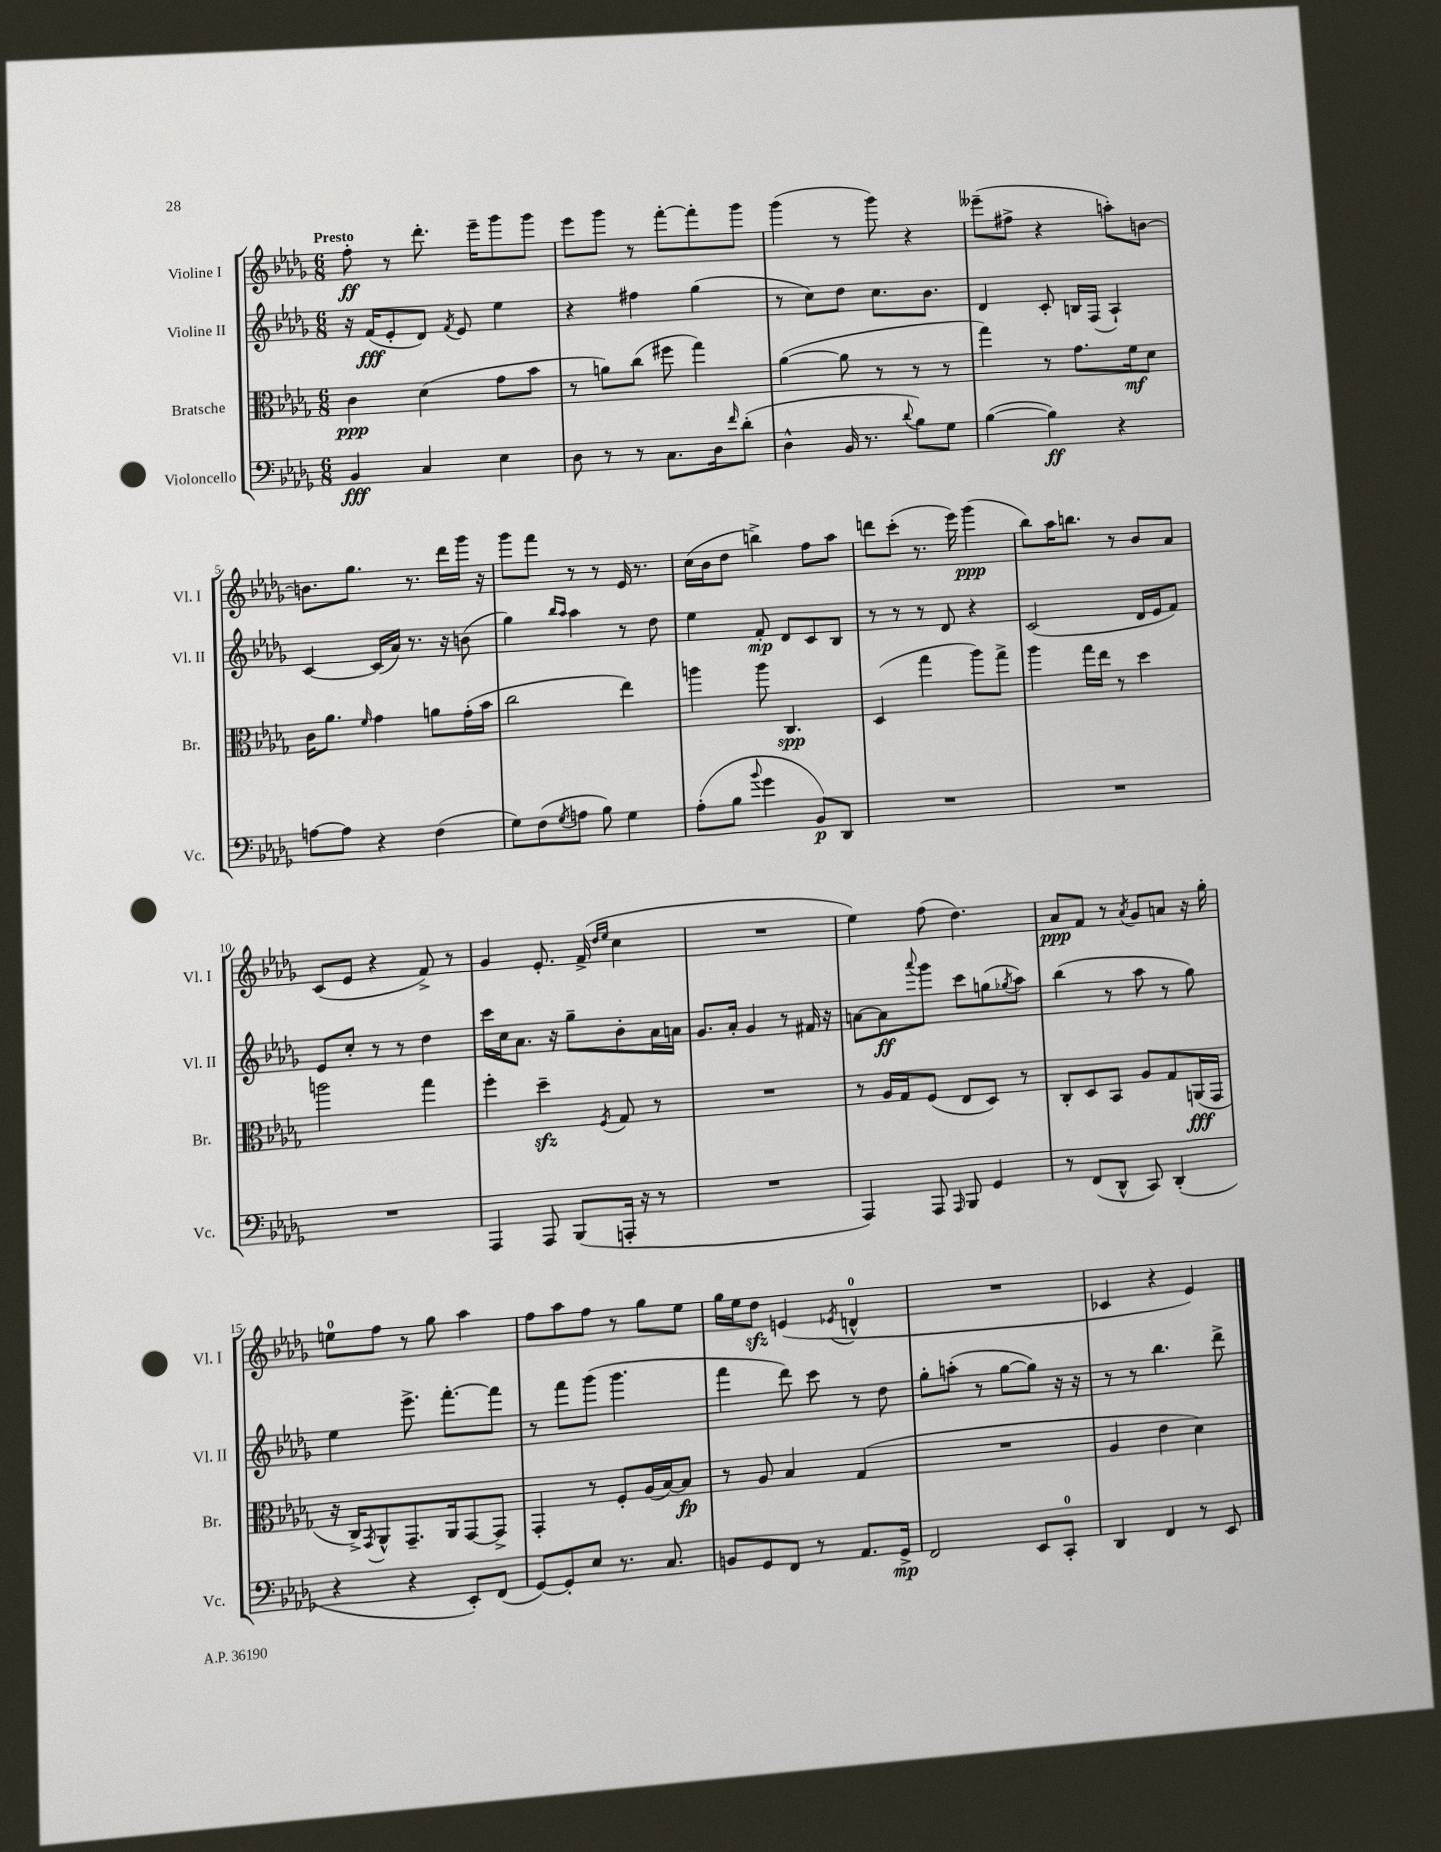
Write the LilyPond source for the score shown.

<<
\new StaffGroup <<
\new Staff = "s0" \with { instrumentName = "Violine I" shortInstrumentName = "Vl. I" } {
    \clef treble \key des \major \numericTimeSignature \time 6/8 \tempo "Presto"
    f''8-.\ff r8 des'''8.-. ees'''16-- ges'''8 ges'''8 |
    ees'''8 ges'''8 r8 f'''8~-. f'''8-. ges'''8 |
    ges'''4( r8 ges'''8) r4 |
    eeses'''8--( fis''8-> r4 a''8-.) b'8~ |
    b'8. ges''8. r8. des'''16 ges'''16 r16 |
    ges'''8 f'''8 r8 r8 ees'16 r8. |
    c''16( bes'16 des''8 b''4->) f''8 aes''8 |
    d'''8 c'''8-.( r8. ees'''16) ges'''4\ppp( |
    bes''8) aes''16 b''8. r8 bes'8 aes'8 |
    c'8( ees'8 r4 f'8->) r8 |
    ges'4 ees'8.-. f'16->( \grace { des''16 ees''16 } c''4 |
    R2. |
    ees''4) f''8( des''4.) |
    aes'8\ppp f'8 r8 \acciaccatura { aes'8 } ges'8 a'8 r16 ges''16-. |
    e''8-0 f''8 r8 ges''8 aes''4 |
    f''8 aes''8 f''8 r8 ges''8 ees''8 |
    ges''16 ees''16 des''8\sfz e'4( \acciaccatura { ees'8 } d'4-0-^ |
    R2. |
    ces'4 r4 ees'4) \bar "|." |
}
\new Staff = "s1" \with { instrumentName = "Violine II" shortInstrumentName = "Vl. II" } {
    \clef treble \key des \major \numericTimeSignature \time 6/8
    r16 f'16\fff( ees'8-. des'8) \acciaccatura { f'8 } ees'8 ees''4 |
    r4 fis''4 ges''4( |
    r8 c''8) des''8 c''8. bes'8. |
    des'4 c'8-. b16 f16( aes4-!) |
    c'4~ c'16( aes'16) r8. r16 b'8( |
    ges''4) \grace { bes''16 aes''16 } aes''4 r8 des''8 |
    ees''4 f'8-.\mp des'8 c'8 bes8 |
    r8 r8 r8 des'8 r4 |
    c'2( des'16 ees'16 f'8) |
    ees'8 c''8-. r8 r8 des''4 |
    c'''16 c''16 aes'8. r16 ges''8-- bes'8-. aes'16 a'16 |
    ges'8. aes'16-. ges'4 r8 fis'16 r16 |
    a'8~ a'8\ff \appoggiatura { aes'''8 } ges'''8 c'''8 g''8( \acciaccatura { ges''8 } aes''8) |
    bes''4( r8 aes''8 r8 ges''8) |
    ees''4 ees'''8.-> f'''8.~-. f'''8 |
    r8 f'''8 ges'''8( ges'''4. |
    f'''4 des'''8) c'''8 r8 des''8 |
    ges''8-. a''8-.( r8 ges''8~ ges''8) r16 r16 |
    r8 r8 bes''4. des'''8-> \bar "|." |
}
\new Staff = "s2" \with { instrumentName = "Bratsche" shortInstrumentName = "Br." } {
    \clef alto \key des \major \numericTimeSignature \time 6/8
    c'4\ppp des'4( ges'8 bes'8 |
    r8 a'8) c''8( fis''8 ges''4) |
    aes'4~( aes'8 r8 r8 r8 |
    ges''4) r8 ges'8. f'16\mf des'8 |
    c'16 aes'8. \grace { f'16 } ges'4 a'8 ges'16-.( bes'16 |
    c''2 ees''4) |
    a''4 a''8 c4.\spp |
    des4( ges''4 aes''8) ges''8-> |
    aes''4 ges''16 ees''16 r8 des''4 |
    a''2 ges''4 |
    f''4-. des''4--\sfz \acciaccatura { f8 } ges8 r8 |
    R2. |
    r8 aes16 ges16 f8( ees8 des8) r8 |
    c8-. des8 bes,8 aes8 ges8 a,16\fff( ges,16 |
    r16 c16->) \acciaccatura { ges,8 } aes,8-^ ges,8.-- aes,16 ges,8~ ges,8-> |
    ges,4-. r8 f8-. aes16( bes16~) bes8\fp |
    r8 aes8 bes4 ges4( |
    R2. |
    aes4 ees'4 des'4) \bar "|." |
}
\new Staff = "s3" \with { instrumentName = "Violoncello" shortInstrumentName = "Vc." } {
    \clef bass \key des \major \numericTimeSignature \time 6/8
    bes,4\fff c4 ees4 |
    des8 r8 r8 c8. des16 \grace { f'16 } des'8-.( |
    des4-^ bes,16 r8. \appoggiatura { des'8 } bes8) ges8 |
    bes4~( bes4\ff) r4 |
    a8~ a8 r4 f4( |
    ges8) f8( \acciaccatura { ges8 } a8 bes8) ges4 |
    aes8-.( bes8 \appoggiatura { bes'8 } ges'4 bes,8\p) des,8 |
    R2. |
    R2. |
    R2. |
    aes,,4 aes,,8 bes,,8( a,,16-. r16 r8 |
    R2. |
    aes,,4) aes,,8 \grace { aes,,16 } bes,,8 ges,4 |
    r8 f,8( des,8-^ c,8) des,4-.( |
    r4 r4 ees,8-.) f,8( |
    ges,8~) ges,8-. ees8 r8. c8. |
    b,8 ges,8 f,8 r8 aes,8. ges,16->\mp |
    f,2 ees,8 c,8-0-. |
    des,4 f,4 r8 ees,8 \bar "|." |
}
>>
>>
